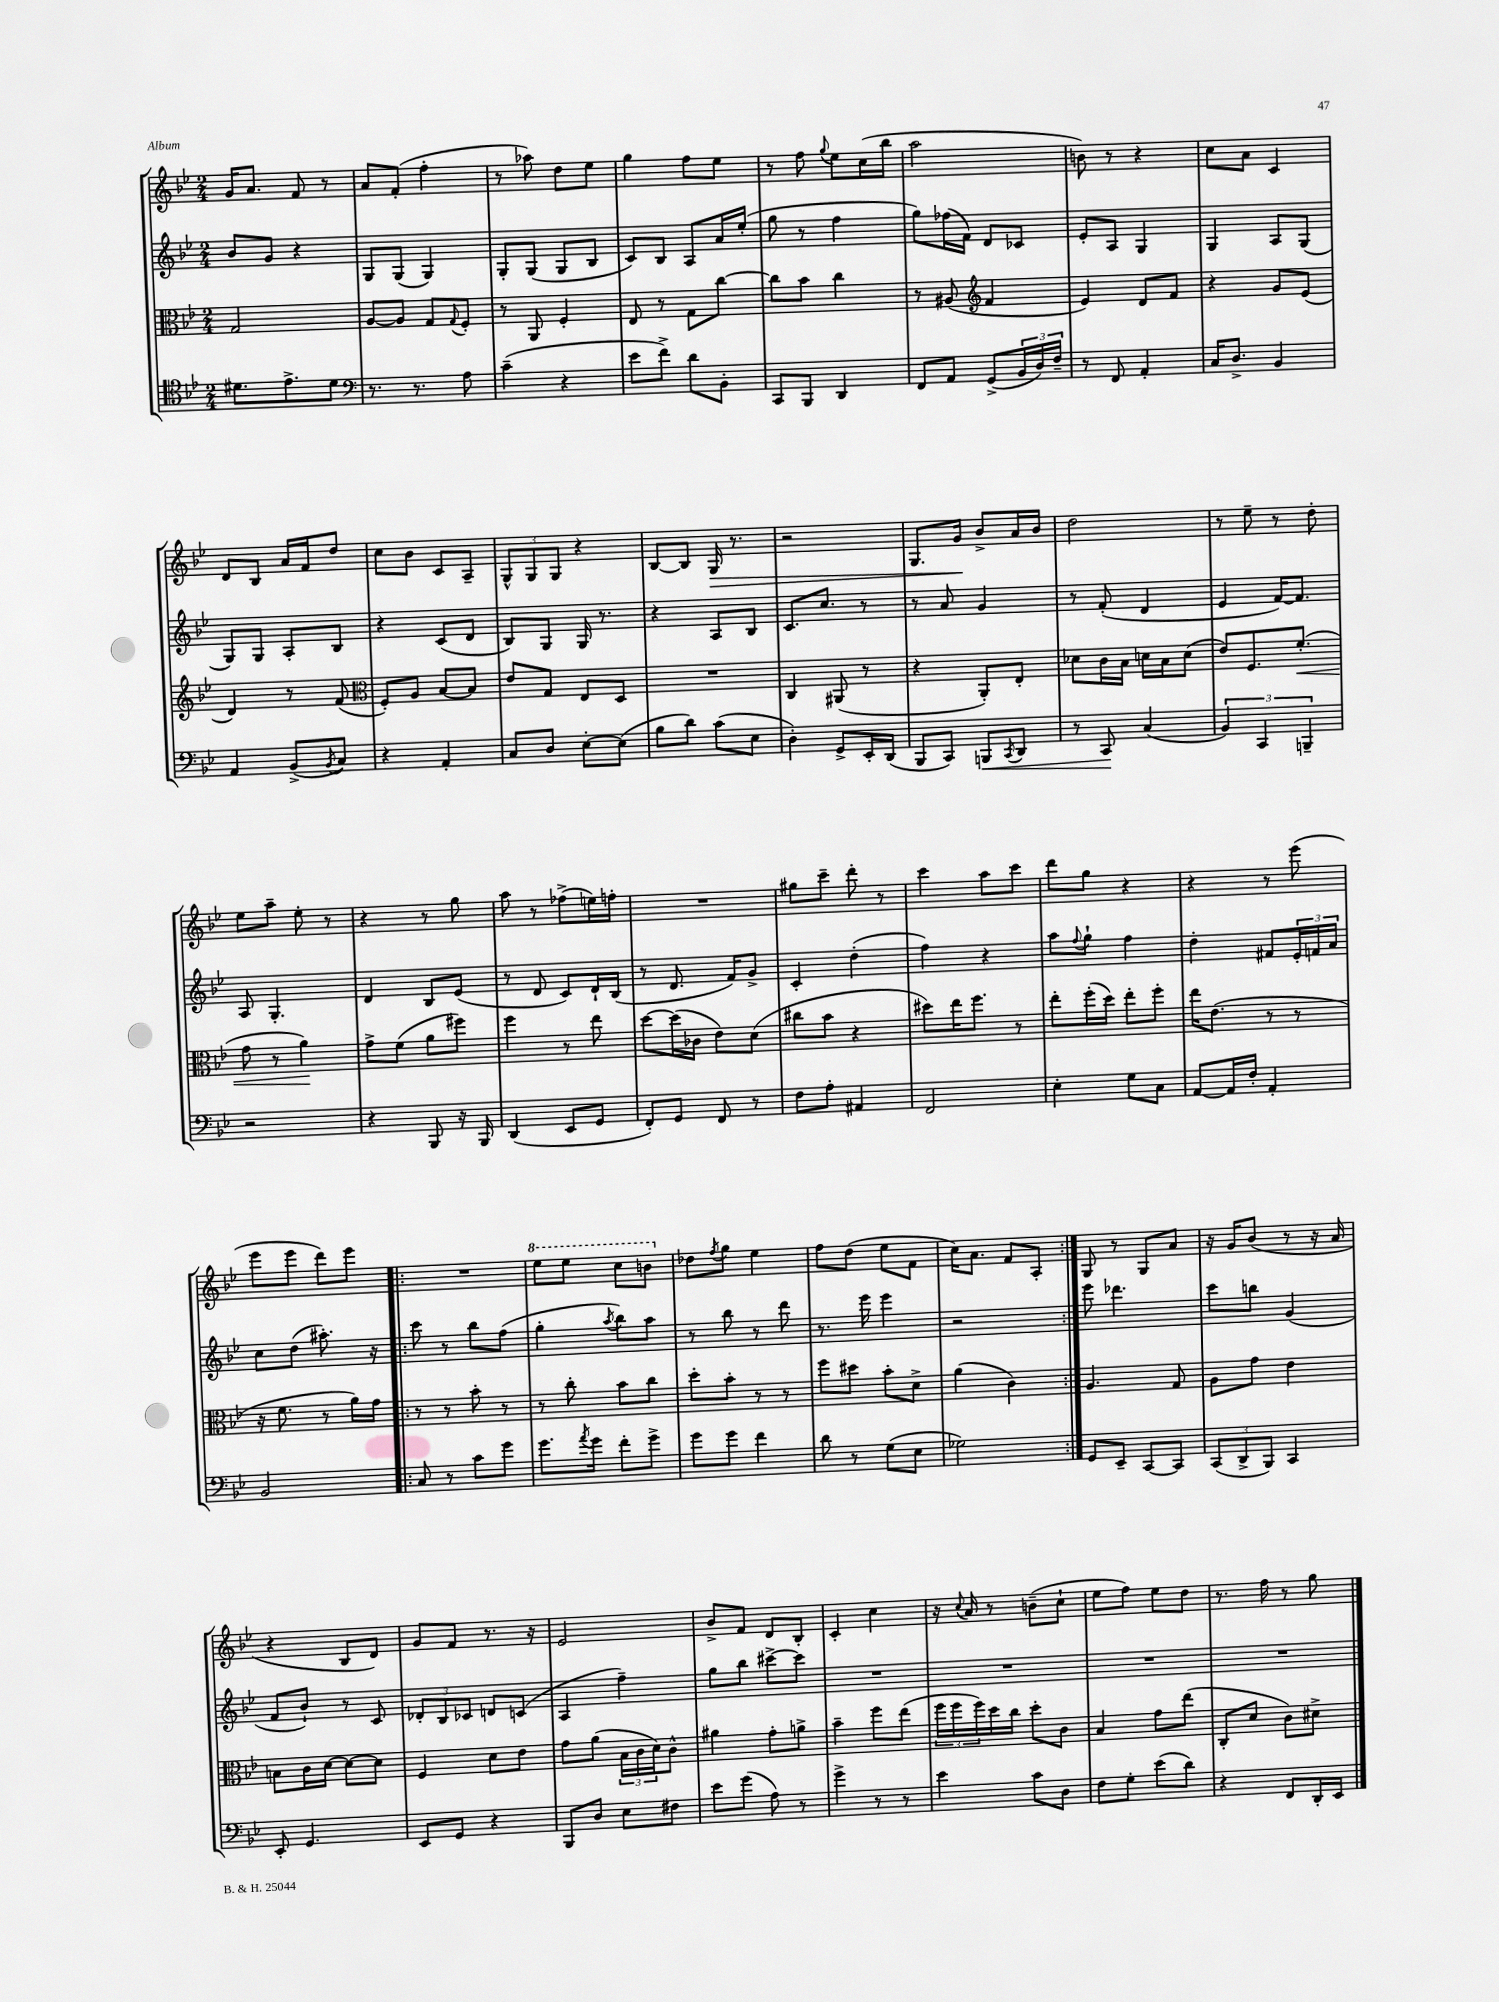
<<
\new StaffGroup <<
\new Staff = "s0" {
    \clef treble \key bes \major \numericTimeSignature \time 2/4
    g'16 a'8. f'8 r8 |
    a'8 f'8-.( f''4-. |
    r8 aes''8) d''8 ees''8 |
    g''4 f''8 ees''8 |
    r8 f''8 \appoggiatura { g''8 } ees''8 c''16( bes''16 |
    a''2 |
    b'8) r8 r4 |
    c''8 a'8 c'4 |
    d'8 bes8 a'16 f'16 d''8 |
    c''8 bes'8 c'8 a8-- |
    \tuplet 3/2 { g8-^ g8 g8 } r4 |
    bes8~ bes8 g16\> r8. |
    r2 |
    g8. g'16\! bes'8-> a'16 bes'16 |
    d''2 |
    r8 ees''8-- r8 d''8-. |
    ees''8 a''8-- ees''8-. r8 |
    r4 r8 g''8 |
    a''8 r8 fes''8->( e''16) f''16-. |
    R2 |
    gis''8 c'''8-- d'''8-. r8 |
    c'''4 a''8 c'''8 |
    d'''8 g''8 r4 |
    r4 r8 ees'''8( |
    ees'''8 ees'''8 d'''8) ees'''8 |
    \repeat volta 2 { R2 |
    \ottava #1 ees'''8 ees'''8 c'''8 b''8 \ottava #0 |
    des''8 \acciaccatura { f''8 } g''8 ees''4 |
    f''8 d''8( ees''8 f'8 |
    c''16) a'8. f'8 a8-. | }
    g8 r8 g8 a'8 |
    r16 g'16 bes'8( r8 r16 a'16 |
    r4 bes8 d'8) |
    g'8 f'8 r8. r16 |
    ees'2 |
    bes'8-> f'8 d'8 bes8-. |
    c'4-. c''4 |
    r16 \appoggiatura { c''8 } a'16 r8 b'8--( c''8-! |
    ees''8 f''8) ees''8 d''8 |
    r8. f''16 r8 g''8 \bar "|." |
}
\new Staff = "s1" {
    \clef treble \key bes \major \numericTimeSignature \time 2/4
    bes'8 g'8 r4 |
    g8 g8( g4) |
    g8-. g8( g8 bes8 |
    c'8) bes8 a8 a'16 ees''16-.( |
    g''8 r8 f''4 |
    g''8) fes''16( f'16) d'8 ces'8 |
    ees'8-. a8 g4 |
    g4 a8 g8( |
    g8) g8 a8-. bes8 |
    r4 c'8( d'8 |
    bes8) g8 g16 r8. |
    r4 a8 bes8 |
    c'8. c''8. r8 |
    r8 a'8 g'4 |
    r8 f'8-.( d'4 |
    ees'4 f'16~) f'8. |
    a8 g4.-. |
    d'4 bes8 ees'8( |
    r8 d'8 c'8) d'16-! bes16( |
    r8 d'8. f'16) g'8-> |
    c'4-. d''4-.( |
    f''4) r4 |
    a''8 \appoggiatura { f''8 } g''8-! f''4 |
    d''4-. fis'8 \tuplet 3/2 { ees'16-. f'16 a'16 } |
    c''8 d''8( ais''8.-.) r16 |
    \repeat volta 2 { c'''8 r8 bes''8 f''8( |
    g''4-. \acciaccatura { a''8 } bes''8) a''8 |
    r8 bes''8 r8 d'''8 |
    r8. ees'''16 ees'''4 |
    r2 | }
    ees'''8 des'''4. |
    c'''8 b''8 g'4( |
    f'8 bes'8-!) r8 c'8 |
    \tuplet 3/2 { des'8-. bes8 ces'8 } d'8 c'8( |
    a4 f''4--) |
    g''8 bes''8 cis'''8~-> cis'''8 |
    R2 |
    R2 |
    R2 |
    R2 \bar "|." |
}
\new Staff = "s2" {
    \clef alto \key bes \major \numericTimeSignature \time 2/4
    g2 |
    a8~ a8 g8 \appoggiatura { g8 } f8-. |
    r8 a,8 f4-. |
    ees8 r8 g8 c''8~ |
    c''8 bes'8 c''4 |
    r8 ais8( \clef treble f'4 |
    ees'4) d'8 f'8 |
    r4 g'8 ees'8( |
    d'4) r8 f'8( |
    \clef alto f8-.) a8 bes8~ bes8 |
    ees'8 g8 ees8 d8 |
    R2 |
    c4 ais,8( r8 |
    r4 a,8-.) ees8-. |
    des'8 c'16 bes16 d'16 bes16 d'8( |
    ees'8) f8. f'8.-.\<( |
    g'8 r8 a'4\!) |
    g'8-> f'8( a'8 fis''8) |
    f''4 r8 ees''8 |
    d''8~ d''16( ces'16 ees'8) d'8( |
    cis''8 bes'8 r4 |
    dis''8) ees''16 f''8. r8 |
    ees''8-. f''16-.( d''16) ees''8-. f''8-. |
    ees''16 ees'8.( r8 r8 |
    r16 f'8. r8 a'16) g'16 |
    \repeat volta 2 { r8 r8 bes'8-. r8 |
    r8 c''8-. bes'8 c''8 |
    d''8-. bes'8-. r8 r8 |
    f''8 dis''8 bes'8-. d'8-> |
    a'4( c'4) | }
    a4. g8 |
    a8 g'8 ees'4 |
    b8 c'16 d'16~ d'8~ d'8 |
    f4 d'8 ees'8 |
    g'8 a'8( \tuplet 3/2 { bes16 c'16 d'16) } c'8-^ |
    ais'4 g'8-. a'8-> |
    bes'4-- f''8 ees''8( |
    \tuplet 3/2 { f''16 f''16 f''16) } d''16 c''16 d''8-. c'8 |
    bes4 g'8 ees''8( |
    c8-. d'8 c'8) dis'8-> \bar "|." |
}
\new Staff = "s3" {
    \clef tenor \key bes \major \numericTimeSignature \time 2/4
    dis'8. ees'8.-> dis'8 |
    \clef bass r8. r8. a8 |
    c'4--( r4 |
    ees'8 f'8->) d'8 bes,8-. |
    c,8 bes,,8 d,4 |
    f,8 a,8 g,8->( \tuplet 3/2 { bes,16 d16) f16-- } |
    r8 f,8 a,4-. |
    c16 d8.-> bes,4 |
    a,4 bes,8->( \acciaccatura { bes,8 } c8) |
    r4 a,4-. |
    c8 d8 ees8~-. ees8( |
    bes8 d'8) c'8( ees8 |
    d4-.) g,8-> ees,16-. d,16( |
    bes,,8 c,8) b,,8\< \acciaccatura { c,8 } d,8 |
    r8 c,8\! c4( |
    \tuplet 3/2 { bes,4) c,4 b,,4-- } |
    r2 |
    r4 bes,,8 r16 bes,,16 |
    d,4( ees,8 g,8 |
    f,8-.) g,8 f,8 r8 |
    f8 a8-. ais,4 |
    f,2 |
    ees4-. g8 c8 |
    a,8~ a,16 f16-. a,4-. |
    bes,2 |
    \repeat volta 2 { c8 r8 c'8 g'8 |
    g'8. \acciaccatura { a'8 } g'16 f'8-. g'8-> |
    g'8 g'8 f'4 |
    d'8 r8 g8( ees8 |
    ges2) | }
    g,8 ees,8-- c,8~ c,8 |
    \tuplet 3/2 { c,8( d,8-> bes,,8) } c,4 |
    ees,8-. g,4. |
    ees,8 g,8 r4 |
    bes,,8 d8 ees8 fis8 |
    ees'8 g'8( a8) r8 |
    g'4-> r8 r8 |
    ees'4 c'8 d8 |
    f8 g8-. ees'8( d'8) |
    r4 f,8 d,16-. ees,16 \bar "|." |
}
>>
>>
\layout { \context { \Score \remove "Bar_number_engraver" } }
